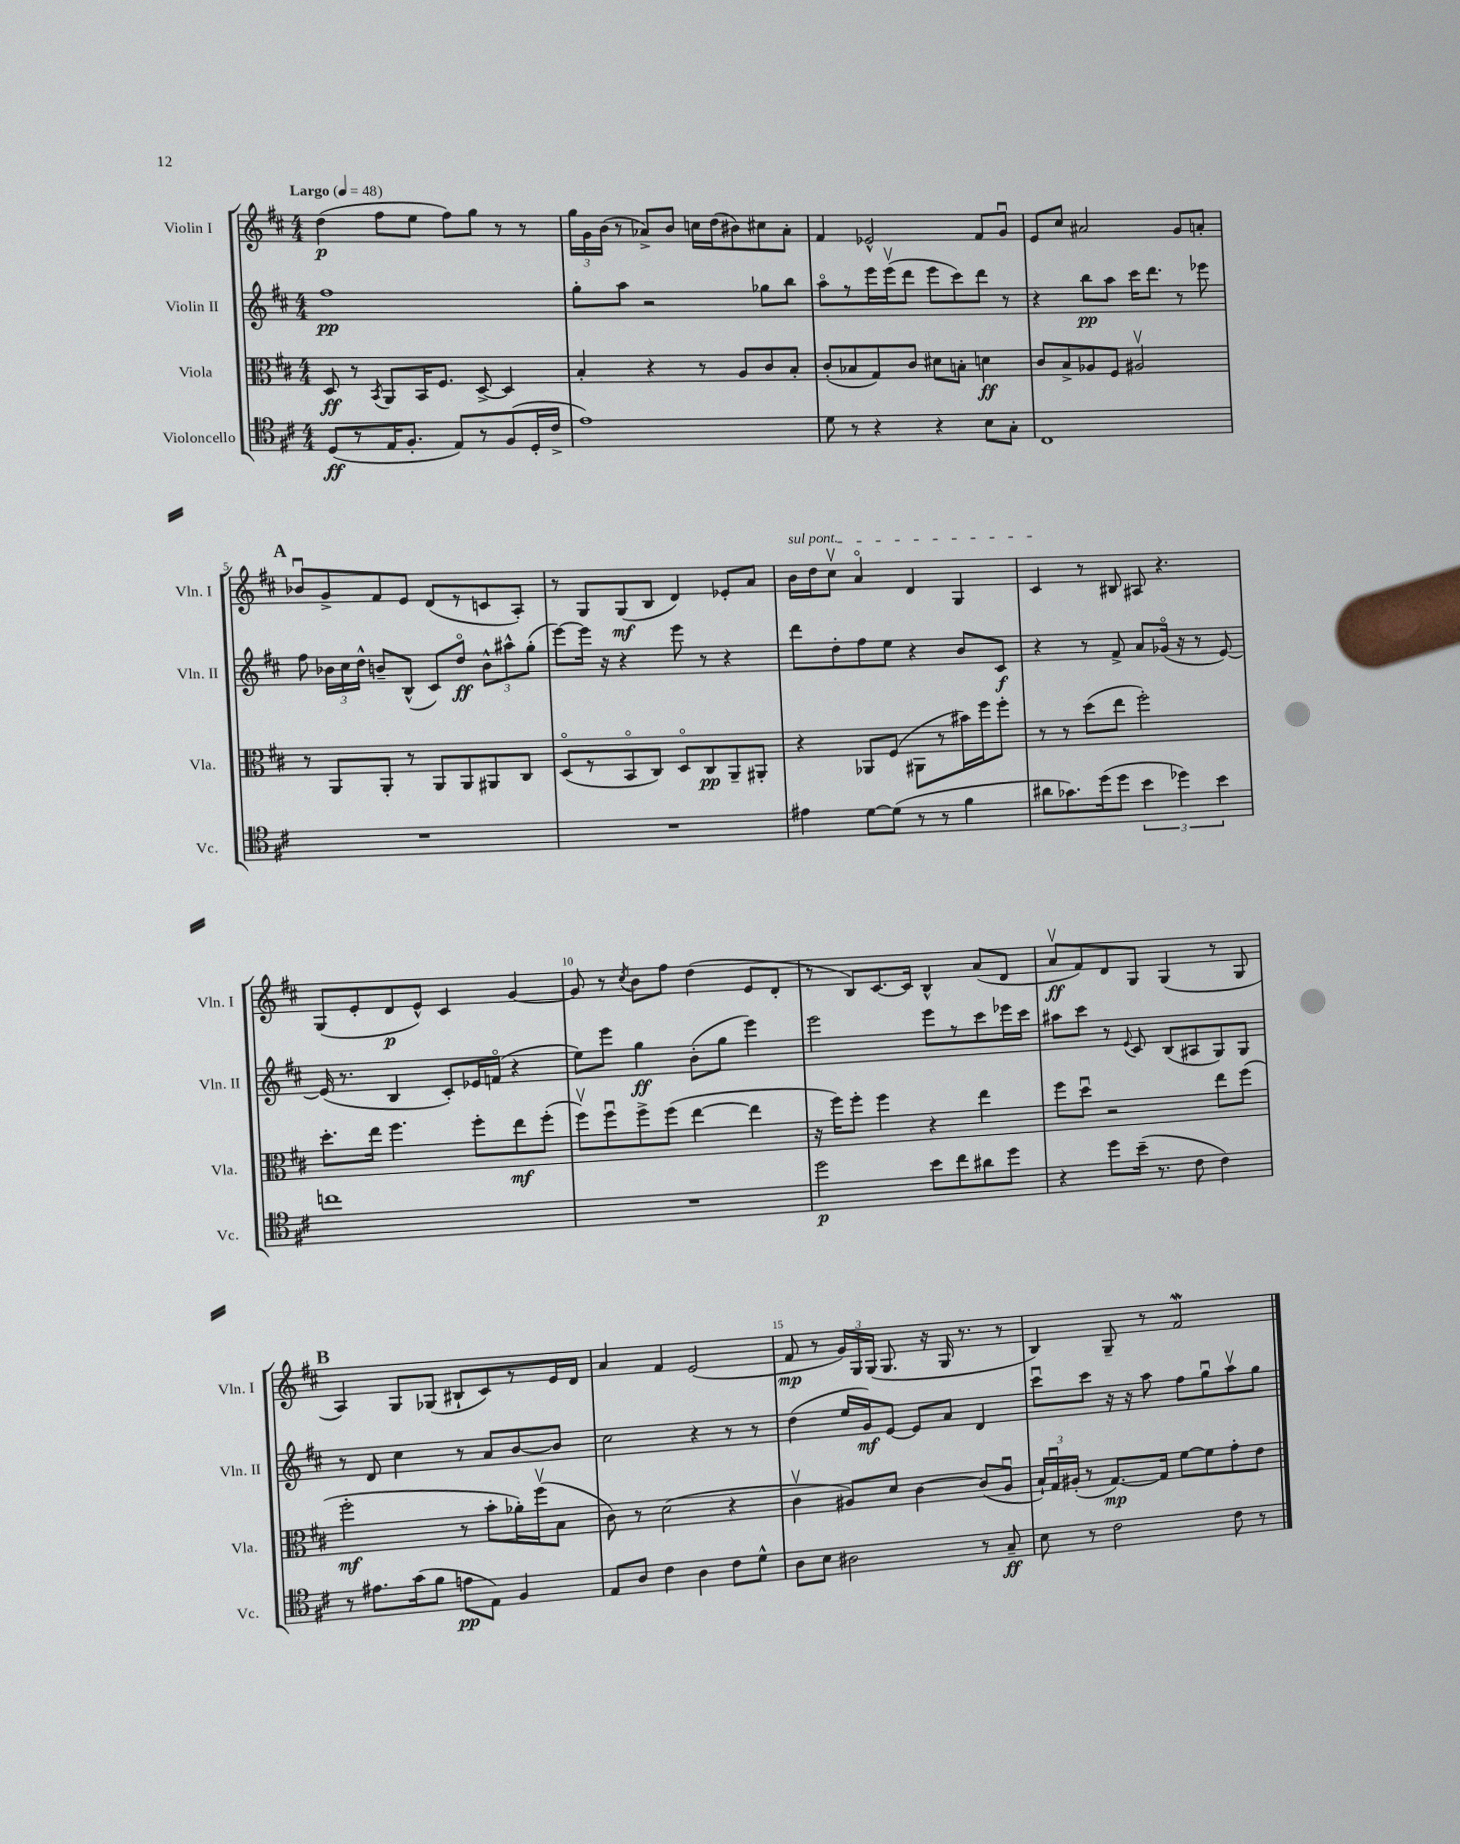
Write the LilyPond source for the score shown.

<<
\new StaffGroup <<
\new Staff = "s0" \with { instrumentName = "Violin I" shortInstrumentName = "Vln. I" } {
    \clef treble \key d \major \numericTimeSignature \time 4/4 \tempo "Largo" 4 = 48
    \autoBeamOff d''4\p( fis''8[ e''8] fis''8[) g''8] r8 r8 |
    \tuplet 3/2 { g''16[ g'16 b'16]( } r8 aes'8[->) b'8] c''16[ d''16( bis'8) cis''8 aes'8]-. |
    fis'4 ees'2-^ fis'8[ g'8]\downbow |
    e'8[ cis''8] ais'2 g'8[ a'8]-. |
    \mark \markup { \bold "A" } bes'8[\downbow g'8-> fis'8 e'8] d'8[( r8 c'8 a8]-.) |
    r8 g8[ g8\mf( b8] d'4) ees'8[-. a'8] |
    \once \override TextSpanner.bound-details.left.text = \markup { \italic "sul pont." } b'16[\startTextSpan d''16 cis''8]\upbow a'4\flageolet d'4 g4 |
    cis'4\stopTextSpan r8 bis8 ais8 r4. |
    g8[( e'8-. d'8\p e'8]-^) cis'4 g'4~ |
    g'8 r8 \acciaccatura { cis''8 } b'8[ fis''8] d''4( e'8[ d'8]-. |
    r8 b8[) cis'8.~ cis'16] b4-^ a'8[( d'8] |
    a'8[\upbow\ff fis'8) d'8 g8] g4( r8 g8 |
    \mark \markup { \bold "B" } a4) g8[ ges8]( bis8[-! cis'8) r8 e'16 d'16] |
    a'4 fis'4 e'2( |
    fis'8\mp r8 \tuplet 3/2 { g'16[) g16 g16]( } g8. r16 g16 r8. r8 |
    b4) g8-- r8 fis'2\mordent \bar "|." |
}
\new Staff = "s1" \with { instrumentName = "Violin II" shortInstrumentName = "Vln. II" } {
    \clef treble \key d \major \numericTimeSignature \time 4/4
    \autoBeamOff fis''1\pp |
    g''8[-. a''8] r2 ges''8[ b''8] |
    a''8[\flageolet r8 e'''16 e'''16\upbow( d'''8] e'''8[ cis'''8) d'''8] r8 |
    r4 b''8[\pp a''8] cis'''16[ d'''8.] r8 ees'''8 |
    \mark \markup { \bold "A" } fis''8 \tuplet 3/2 { bes'16[ cis''16 d''16]-^ } b'8[-- b8]-^( cis'8[) d''8]\flageolet\ff \tuplet 3/2 { b'8[-^ ais''8-^ g''8]-.( } |
    e'''8[~) e'''16] r16 r4 e'''8 r8 r4 |
    d'''8[ d''8-. fis''8 e''8] r4 b'8[ cis'8]\f |
    r4 r8 fis'8-> a'8[ ges'16]\flageolet( r16 r8 e'8~) |
    e'16( r8. b4 cis'8[-.) ees'16 f'16]\flageolet( r4 |
    e''8[) e'''8] g''4\ff b'8[-.( g''8] e'''4) |
    e'''2 e'''8[ r8 cis'''8 ees'''16 cis'''16] |
    ais''8[ cis'''8] r8 \appoggiatura { e'8 } cis'8 b8[( ais8 g8) g8] |
    \mark \markup { \bold "B" } r8 d'8 cis''4 r8 a'8[ b'8~ b'8] |
    cis''2 r4 r8 r8 |
    d''4( e''16[ g'16\mf) e'8]~ e'8[ a'8] d'4 |
    cis'''8[\downbow cis'''8] r16 r16 a''8 fis''8[ g''8\downbow a''8\upbow g''8] \bar "|." |
}
\new Staff = "s2" \with { instrumentName = "Viola" shortInstrumentName = "Vla." } {
    \clef alto \key d \major \numericTimeSignature \time 4/4
    \autoBeamOff d8\ff r8 \acciaccatura { b,8 } a,8[ b,16 fis8.] d8~-> d4 |
    b4-. r4 r8 a8[ cis'8 b8]-. |
    cis'8[-.( bes8 g8) cis'8] dis'8[ b8]-. d'4\ff |
    cis'8[ b8-> aes8 fis8] ais2\upbow |
    \mark \markup { \bold "A" } r8 a,8[ a,8]-. r8 a,8[ a,8 ais,8 cis8] |
    d8[\flageolet( r8 b,8\flageolet cis8]) d8[\flageolet cis8\pp a,8-- ais,8]-. |
    r4 aes,8[ fis8]( ais,8[ r8 bis'16) fis''16 fis''8]-. |
    r8 r8 d''8[( e''8] fis''2-.) |
    d''8.[-. e''16] fis''4. fis''8[-. e''8\mf fis''8]-.( |
    fis''8[\upbow) fis''8\downbow fis''8-> fis''8]( e''4~ e''4 |
    r16 fis''16[) fis''8]-. fis''4 r4 e''4 |
    fis''8[ d''8]\downbow r2 e''8[ fis''8]( |
    \mark \markup { \bold "B" } fis''2-.\mf r8 b'8[-. aes'16-.) fis''16\upbow( b8] |
    cis'8) r8 d'2( r4 |
    cis'4\upbow ais8[) d'8] cis'4~ cis'8[( ais8]\downbow |
    \tuplet 3/2 { b16[-!) g16\downbow ais16]-.( } r8 g8.[~\mp) g16] fis'8[~ fis'8 g'8-. e'8] \bar "|." |
}
\new Staff = "s3" \with { instrumentName = "Violoncello" shortInstrumentName = "Vc." } {
    \clef tenor \key d \major \numericTimeSignature \time 4/4
    \autoBeamOff d8[\ff( r8 e16 fis8.]-. e8[) r8 fis8( d16-. cis'16]-> |
    e'1) |
    d'8 r8 r4 r4 b8[ g8]-. |
    cis1 |
    \mark \markup { \bold "A" } R1 |
    R1 |
    eis'4 d'8[~ d'8]( r8 r8 fis'4 |
    ais'8[ ges'8.) d''16( d''8] \tuplet 3/2 { b'4 des''4) b'4 } |
    c''1 |
    R1 |
    d''2\p b'8[ cis''8 ais'8 d''8] |
    r4 d''8[ b'16]--( r8. cis'8 cis'4) |
    \mark \markup { \bold "B" } r8 eis'8.[ g'16( fis'8] e'8[\pp e8]) fis4 |
    e8[ a8] cis'4 a4 cis'8[ d'8]-^ |
    a8[ b8] ais2 r8 g8--\ff |
    b8 r8 cis'2 cis'8 r8 \bar "|." |
}
>>
>>
\layout { \context { \Score \override BarNumber.break-visibility = ##(#f #t #t) barNumberVisibility = #(every-nth-bar-number-visible 5) } }
